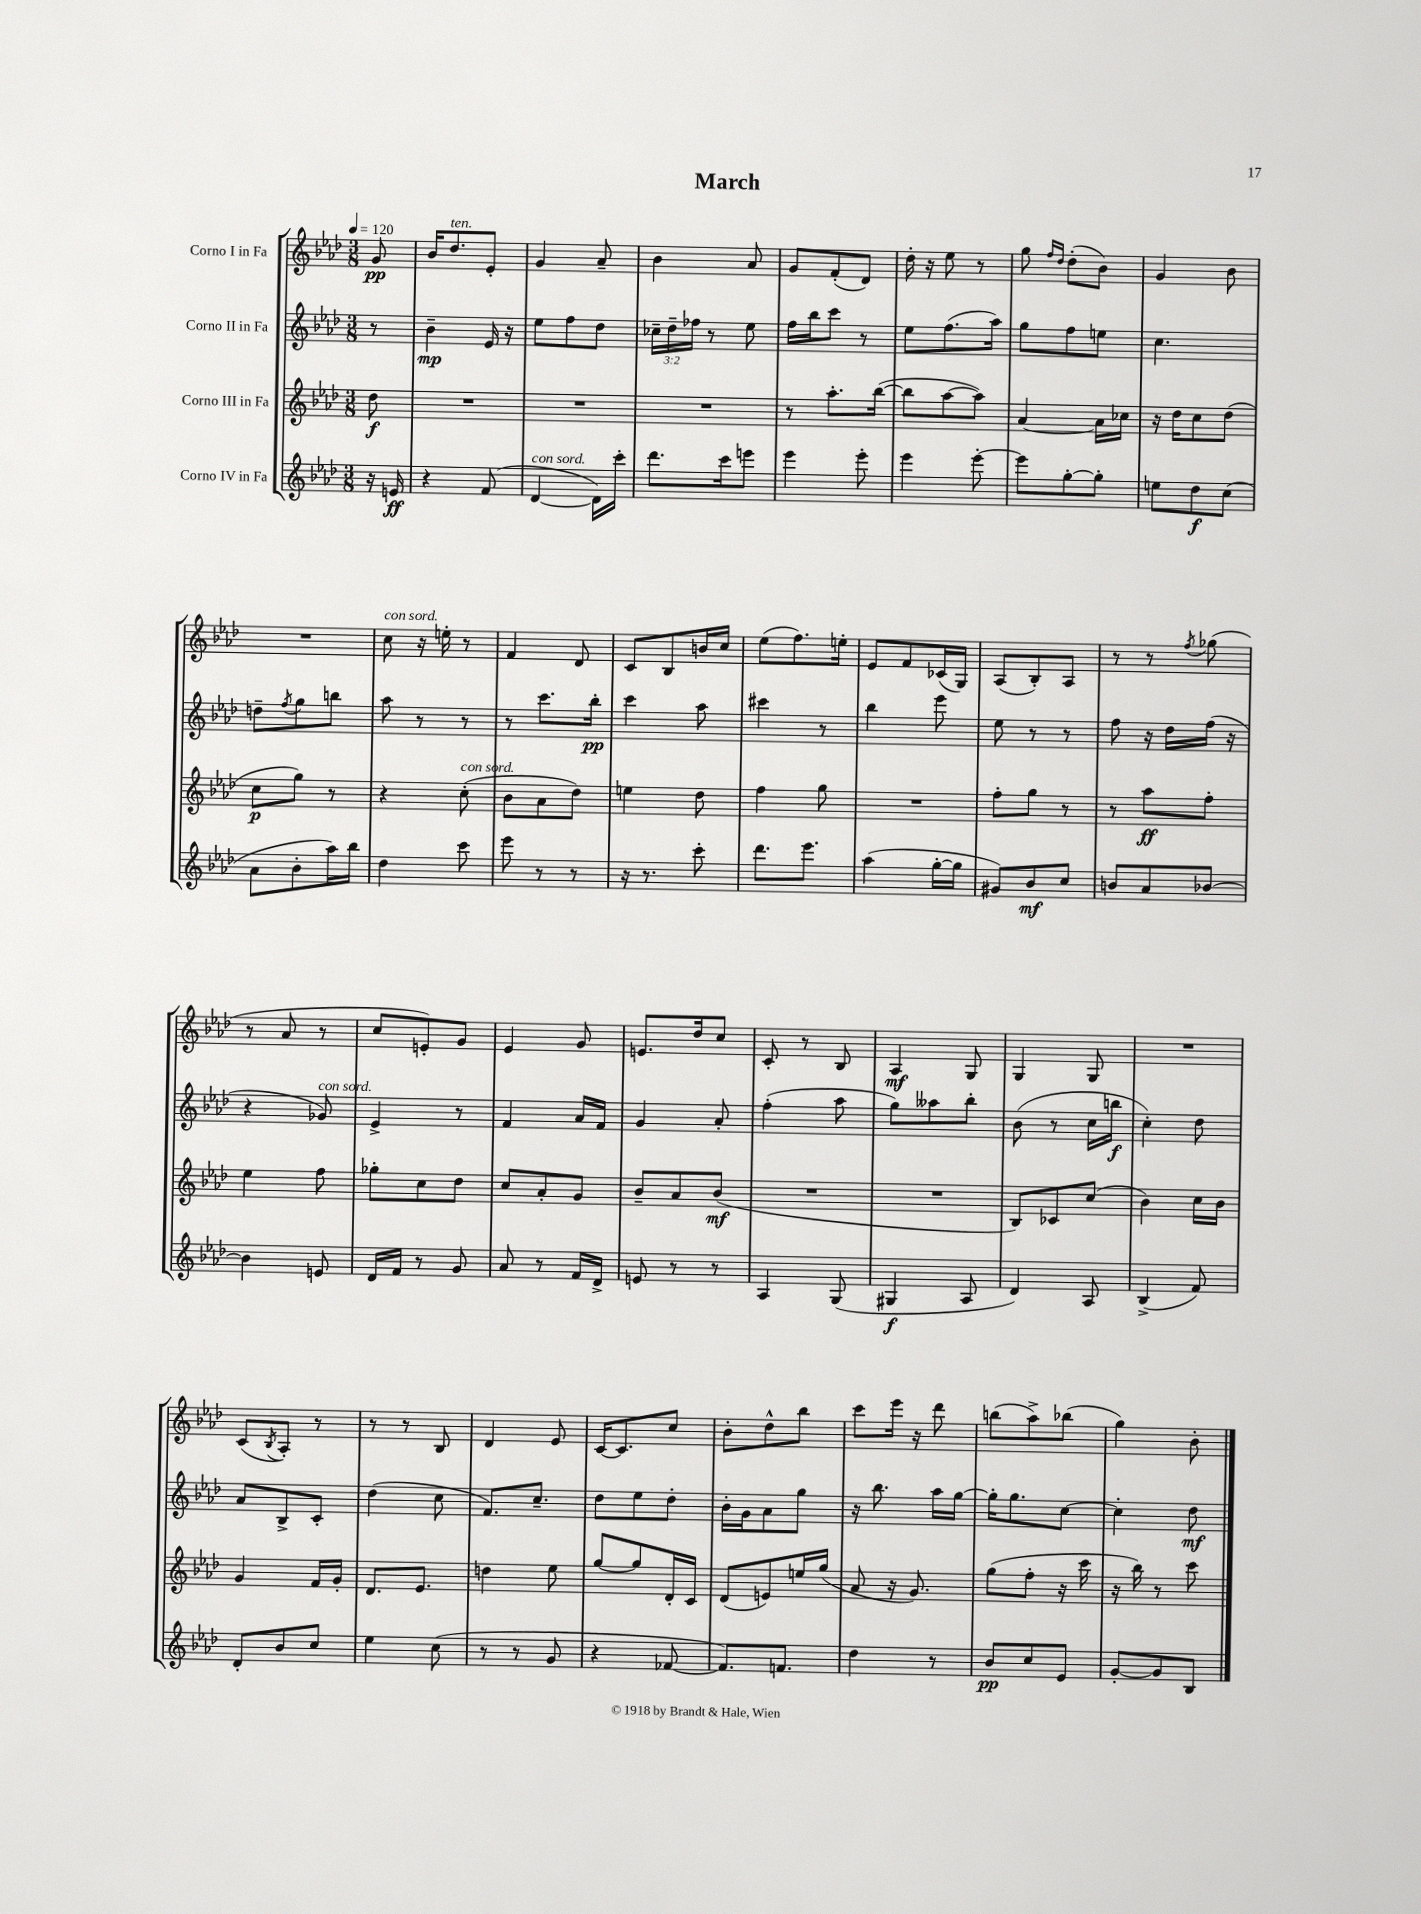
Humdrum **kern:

**kern	**kern	**kern	**kern
*staff4	*staff3	*staff2	*staff1
*clefG2	*clefG2	*clefG2	*clefG2
*k[b-e-a-d-]	*k[b-e-a-d-]	*k[b-e-a-d-]	*k[b-e-a-d-]
*M3/8	*M3/8	*M3/8	*M3/8
*MM120	*MM120	*MM120	*MM120
16r	8dd-\	8r	8g/
16e/	.	.	.
=	=	=	=
4r	4.r	4b-~\	16b-/LK
.	.	.	8.dd-/
(8f/	.	16e-/	8e-'/J
.	.	16r	.
=	=	=	=
[4d-/	4.r	8ee-\L	4g/
.	.	8ff\	.
16d-\]LL)	.	8dd-\J	8a-~/
16ccc'\JJ	.	.	.
=	=	=	=
8.ddd-\L	4.r	24cc-~\LL	4b-\
.	.	24dd-~\	.
.	.	24ff-\JJ	.
.	.	8r	.
16ccc\k	.	.	.
8eee\J	.	8ee-\	8a-/
=	=	=	=
4eee-\	8r	16ff\LL	8g/L
.	.	16bb-\J	.
.	8.aa-'\L	8ccc\J	(8f'/
8eee-'\	.	8r	8d-/J)
.	([16bb-\Jk	.	.
=	=	=	=
4eee-\	8bb-\]L	8ee-\L	16dd-'\
.	.	.	16r
.	[8aa-\	(8.ff\	8ee-\
[8eee-'\	8aa-\]J)	.	8r
.	.	16aa-\Jk)	.
=	=	=	=
8eee-\]L	[4a-/	8gg\L	8gg\
.	.	.	16qqff/LL
.	.	.	16qqdd-/JJ
[8gg'\	.	8ff\	(8dd-'\L
8gg'\]J	16a-\]LL	8ee\J	8b-\J)
.	16cc-\JJ	.	.
=	=	=	=
8ee\L	16r	4.cc\	4g/
.	16dd-\LK	.	.
8dd-\	8cc\	.	.
(8cc\J	(8dd-\J	.	8b-\
=	=	=	=
8a-\L	8cc\L	8dd~\L	4.r
.	.	8qff/	.
8b-'\	8gg\J)	8gg\	.
16aa-\L)	8r	8bb\J	.
16bb-\JJ	.	.	.
=	=	=	=
4dd-\	4r	8aa-\	8cc\
.	.	8r	16r
.	.	.	16ee'\
8ccc\	(8cc'\	8r	8r
=	=	=	=
8eee-\	8b-\L	8r	4f/
8r	8a-\	8.ccc\L	.
8r	8dd-\J)	.	8d-/
.	.	16bb-'\Jk	.
=	=	=	=
16r	4ee\	4ccc\	8c/L
8.r	.	.	.
.	.	.	8B-/
8ccc'\	8dd-\	8aa-\	16b/L
.	.	.	16cc/JJ
=	=	=	=
8.ddd-\L	4ff\	4ccc#\	(8ee-\L
.	.	.	8.ff\)
8.eee-\J	.	.	.
.	8gg\	8r	.
.	.	.	16ee'\Jk
=	=	=	=
(4aa-\	4.r	4bb-\	8e-/L
.	.	.	8f/
[16gg'\LL	.	8eee-\	(16c-/L
16gg\]JJ	.	.	16G/JJ)
=	=	=	=
8g#/L)	8ff'\L	8ee-\	(8A-/L
8b-/	8gg\J	8r	8B-'/)
8cc/J	8r	8r	8A-/J
=	=	=	=
8b/L	8r	8ff\	8r
8a-/	8aa-\L	16r	8r
.	.	16dd-\LL	.
.	.	.	8qff/
[8b-/J	8ff'\J	(16ff\JJ	(8gg-\
.	.	16r	.
=	=	=	=
4b-\]	4ee-\	4r	8r
.	.	.	8a-/
8e/	8ff\	8g-/)	8r
=	=	=	=
16d-/LL	8gg-'\L	4e-^/	8cc/L
16f/JJ	.	.	.
8r	8cc\	.	8e'/)
8g/	8dd-\J	8r	8g/J
=	=	=	=
8a-/	8cc/L	4f/	4e-/
8r	8a-'/	.	.
16f/LL	8g/J	16a-/LL	8g/
16d-^/JJ	.	16f/JJ	.
=	=	=	=
8e/	8b-~/L	4g/	8.e/L
8r	8a-/	.	.
.	.	.	16dd-/k
8r	(8b-/J	8a-'/	8cc/J
=	=	=	=
4A-/	4.r	(4ff'\	8c'/
.	.	.	8r
(8G/	.	8aa-\	8B-/
=	=	=	=
4G#/	4.r	8gg\L)	4A-/
.	.	8aa--\	.
8A-/	.	8bb-'\J	8G/
=	=	=	=
4d-/)	8B-/L)	(8b-\	4G/
.	8c-/	8r	.
8A-/	(8cc/J	16cc\LL	8G/
.	.	16bb\JJ	.
=	=	=	=
(4B-^/	4b-\)	4cc'\)	4.r
8f/)	16cc\LL	8dd-\	.
.	16b-\JJ	.	.
=	=	=	=
8d-'/L	4g/	8a-/L	(8c/L
.	.	.	8qB-/
8b-/	.	8B-^/	8A-'/J)
8cc/J	16f/LL	8c'/J	8r
.	16g'/JJ	.	.
=	=	=	=
4ee-\	8.d-/L	(4dd-\	8r
.	.	.	8r
.	8.e-/J	.	.
(8cc\	.	8cc\	8B-/
=	=	=	=
8r	4dd\	8.f/L)	4d-/
8r	.	.	.
.	.	8.cc~/J	.
8g/	8ee-\	.	8e-/
=	=	=	=
4r	[8gg/L	8dd-\L	[16c/LK
.	.	.	8.c/]
.	8gg/]	8ee-\	.
[8f-/	16d-'/L	8dd-'\J	8cc/J
.	16c/JJ	.	.
=	=	=	=
8.f-/]L)	(8d-/L	16b-'\LL	8b-'\L
.	.	16g\J	.
.	8e/)	8a-\	8dd-^^\
8.f/J	.	.	.
.	16ee/L	8gg\J	8bb-\J
.	(16gg/JJ	.	.
=	=	=	=
4dd-\	8a-/	16r	8ccc\L
.	.	8.bb-\	.
.	16r	.	16eee-\Jk
.	8.g/)	.	16r
8r	.	16aa-\LL	8ddd-\
.	.	[16gg\JJ	.
=	=	=	=
8b-/L	(8gg\L	16gg'\]LK	(8bb\L
.	.	8.gg\	.
8cc/	8ff'\J	.	8aa-^\)
8e-/J	16r	[8cc\J	(8bb-\J
.	16ccc\	.	.
=	=	=	=
[8g'/L	16r	4cc'\]	4gg\)
.	16bb-\)	.	.
8g/]	8r	.	.
8B-/J	8ccc\	8dd-\	8b-'\
==	==	==	==
*-	*-	*-	*-
